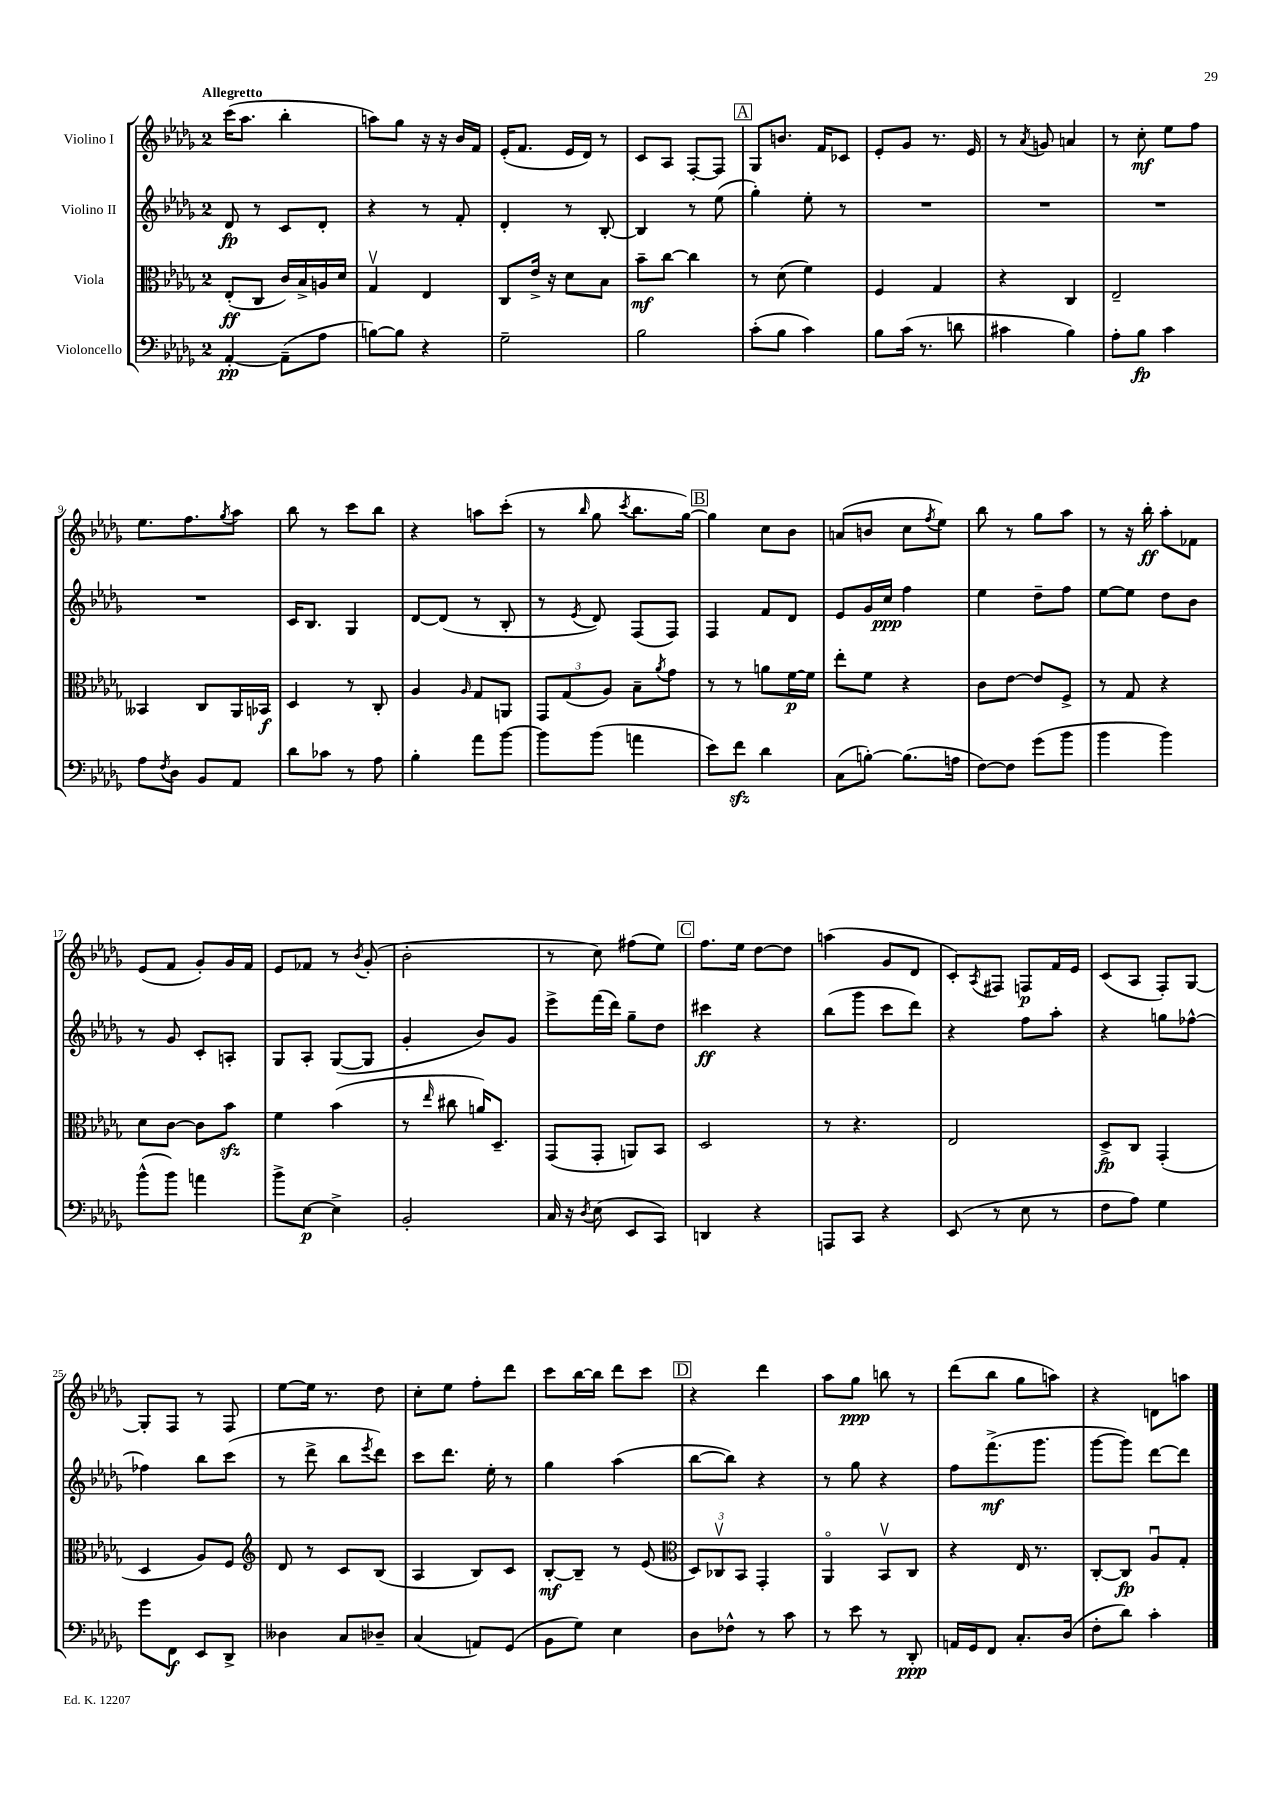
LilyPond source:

<<
\new StaffGroup <<
\new Staff = "s0" \with { instrumentName = "Violino I" } {
    \clef treble \key des \major \once \override Staff.TimeSignature.style = #'single-digit \time 2/4 \tempo "Allegretto"
    c'''16( aes''8. bes''4-. |
    a''8) ges''8 r16 r16 bes'16 f'16 |
    ees'16-.( f'8. ees'16 des'16) r8 |
    c'8 aes8 f8~-. f8 |
    \mark \markup { \box "A" } ges8 b'8. f'16 ces'8 |
    ees'8-. ges'8 r8. ees'16 |
    r8 \acciaccatura { aes'8 } g'8 a'4 |
    r8 c''8-.\mf ees''8 f''8 |
    ees''8. f''8. \acciaccatura { ges''8 } aes''8 |
    bes''8 r8 c'''8 bes''8 |
    r4 a''8 c'''8-.( |
    r8 \grace { bes''16 } ges''8 \acciaccatura { c'''8 } bes''8. ges''16~) |
    \mark \markup { \box "B" } ges''4 c''8 bes'8 |
    a'8( b'8 c''8 \acciaccatura { f''8 } ees''8) |
    bes''8 r8 ges''8 aes''8 |
    r8 r16 bes''16-.\ff aes''8-. fes'8 |
    ees'8( f'8 ges'8-.) ges'16 f'16 |
    ees'8 fes'8 r8 \acciaccatura { bes'8 } ges'8-.( |
    bes'2-. |
    r8 c''8) fis''8( ees''8) |
    \mark \markup { \box "C" } f''8. ees''16 des''8~ des''8 |
    a''4( ges'8 des'8 |
    c'8-.) \acciaccatura { aes8 } fis8 f8\p f'16 ees'16 |
    c'8( aes8 f8-.) ges8~ |
    ges8-. f8 r8 f8 |
    ees''8~ ees''16 r8. des''8 |
    c''8-. ees''8 f''8-. des'''8 |
    c'''8 bes''16~ bes''16 des'''8 c'''8 |
    \mark \markup { \box "D" } r4 des'''4 |
    aes''8 ges''8\ppp b''8 r8 |
    des'''8( bes''8 ges''8 a''8) |
    r4 d'8 a''8 \bar "|." |
}
\new Staff = "s1" \with { instrumentName = "Violino II" } {
    \clef treble \key des \major \once \override Staff.TimeSignature.style = #'single-digit \time 2/4
    des'8\fp r8 c'8 des'8-. |
    r4 r8 f'8-. |
    des'4-. r8 bes8~-. |
    bes4 r8 ees''8( |
    \mark \markup { \box "A" } ges''4-.) ees''8-. r8 |
    R2 |
    R2 |
    R2 |
    R2 |
    c'16 bes8. ges4 |
    des'8~ des'8( r8 bes8-. |
    r8 \acciaccatura { ees'8 } des'8) f8( f8) |
    \mark \markup { \box "B" } f4 f'8 des'8 |
    ees'8 ges'16 c''16\ppp f''4 |
    ees''4 des''8-- f''8 |
    ees''8~ ees''8 des''8 bes'8 |
    r8 ges'8 c'8-. a8-. |
    ges8 aes8-. ges8~( ges8 |
    ges'4-. bes'8) ges'8 |
    ees'''8-> f'''16( des'''16) ges''8-- des''8 |
    \mark \markup { \box "C" } cis'''4\ff r4 |
    bes''8( ges'''8 c'''8 des'''8) |
    r4 f''8 aes''8-. |
    r4 g''8 fes''8~-^ |
    fes''4 bes''8 c'''8( |
    r8 des'''8-> bes''8 \acciaccatura { ees'''8 } des'''8) |
    c'''8 des'''8. ees''16-. r8 |
    ges''4 aes''4( |
    \mark \markup { \box "D" } bes''8~ bes''8) r4 |
    r8 ges''8 r4 |
    f''8 f'''8.->\mf( ges'''8. |
    ges'''8~ ges'''8) des'''8~ des'''8 \bar "|." |
}
\new Staff = "s2" \with { instrumentName = "Viola" } {
    \clef alto \key des \major \once \override Staff.TimeSignature.style = #'single-digit \time 2/4
    ees8-.\ff( c8 c'16) bes16-> a16 des'16 |
    ges4\upbow ees4 |
    c8 ees'16-> r16 des'8 bes8 |
    bes'8--\mf c''8~ c''4 |
    \mark \markup { \box "A" } r8 des'8( f'4) |
    f4 ges4 |
    r4 c4 |
    ees2-- |
    beses,4 c8 aes,16 bes,16\f |
    des4 r8 c8-. |
    aes4 \grace { aes16 } ges8 a,8 |
    \tuplet 3/2 { ges,8 ges8( aes8) } bes8-- \acciaccatura { aes'8 } ges'8 |
    \mark \markup { \box "B" } r8 r8 a'8 f'16~\p f'16 |
    ees''8-. f'8 r4 |
    c'8 ees'8~ ees'8 f8-> |
    r8 ges8 r4 |
    des'8 c'8~ c'8 bes'8\sfz |
    f'4 bes'4( |
    r8 \grace { ees''16 } cis''8 a'16) des8.-- |
    ges,8( ges,8-. a,8) bes,8 |
    \mark \markup { \box "C" } des2 |
    r8 r4. |
    ees2 |
    des8->\fp c8 ges,4-.( |
    des4 aes8) f8 |
    \clef treble des'8 r8 c'8 bes8( |
    aes4 bes8) c'8 |
    bes8~-.\mf bes8-- r8 ees'8( |
    \mark \markup { \box "D" } \clef alto \tuplet 3/2 { des8) ces8\upbow bes,8 } ges,4-. |
    aes,4\flageolet bes,8\upbow c8 |
    r4 ees16 r8. |
    c8~-. c8\fp aes8\downbow ges8-. \bar "|." |
}
\new Staff = "s3" \with { instrumentName = "Violoncello" } {
    \clef bass \key des \major \once \override Staff.TimeSignature.style = #'single-digit \time 2/4
    aes,4~-.\pp aes,8--( aes8 |
    b8~) b8 r4 |
    ges2-- |
    bes2 |
    \mark \markup { \box "A" } c'8-.( bes8 c'4) |
    bes8 c'16( r8. d'8 |
    cis'4 bes4) |
    aes8-. bes8\fp c'4 |
    aes8 \acciaccatura { f8 } des8 bes,8 aes,8 |
    des'8 ces'8 r8 aes8 |
    bes4-. aes'8 bes'8~ |
    bes'8 bes'8( a'4 |
    \mark \markup { \box "B" } ees'8) f'8\sfz des'4 |
    c8( b8~-.) b8.( a16 |
    f8~) f8 ges'8( bes'8 |
    bes'4 bes'4) |
    bes'8-^( bes'8) a'4 |
    bes'8-> ees8~\p ees4-> |
    bes,2-. |
    c16 r16 \acciaccatura { des8 } ees8( ees,8 c,8) |
    \mark \markup { \box "C" } d,4 r4 |
    a,,8 c,8 r4 |
    ees,8( r8 ees8 r8 |
    f8 aes8) ges4 |
    ges'8 f,8\f ees,8 des,8-> |
    deses4 c8 des8-- |
    c4( a,8) ges,8( |
    bes,8 ges8) ees4 |
    \mark \markup { \box "D" } des8 fes8-^ r8 c'8 |
    r8 ees'8 r8 des,8-.\ppp |
    a,16 ges,16 f,8 c8.-. des16( |
    f8-. des'8) c'4-. \bar "|." |
}
>>
>>
